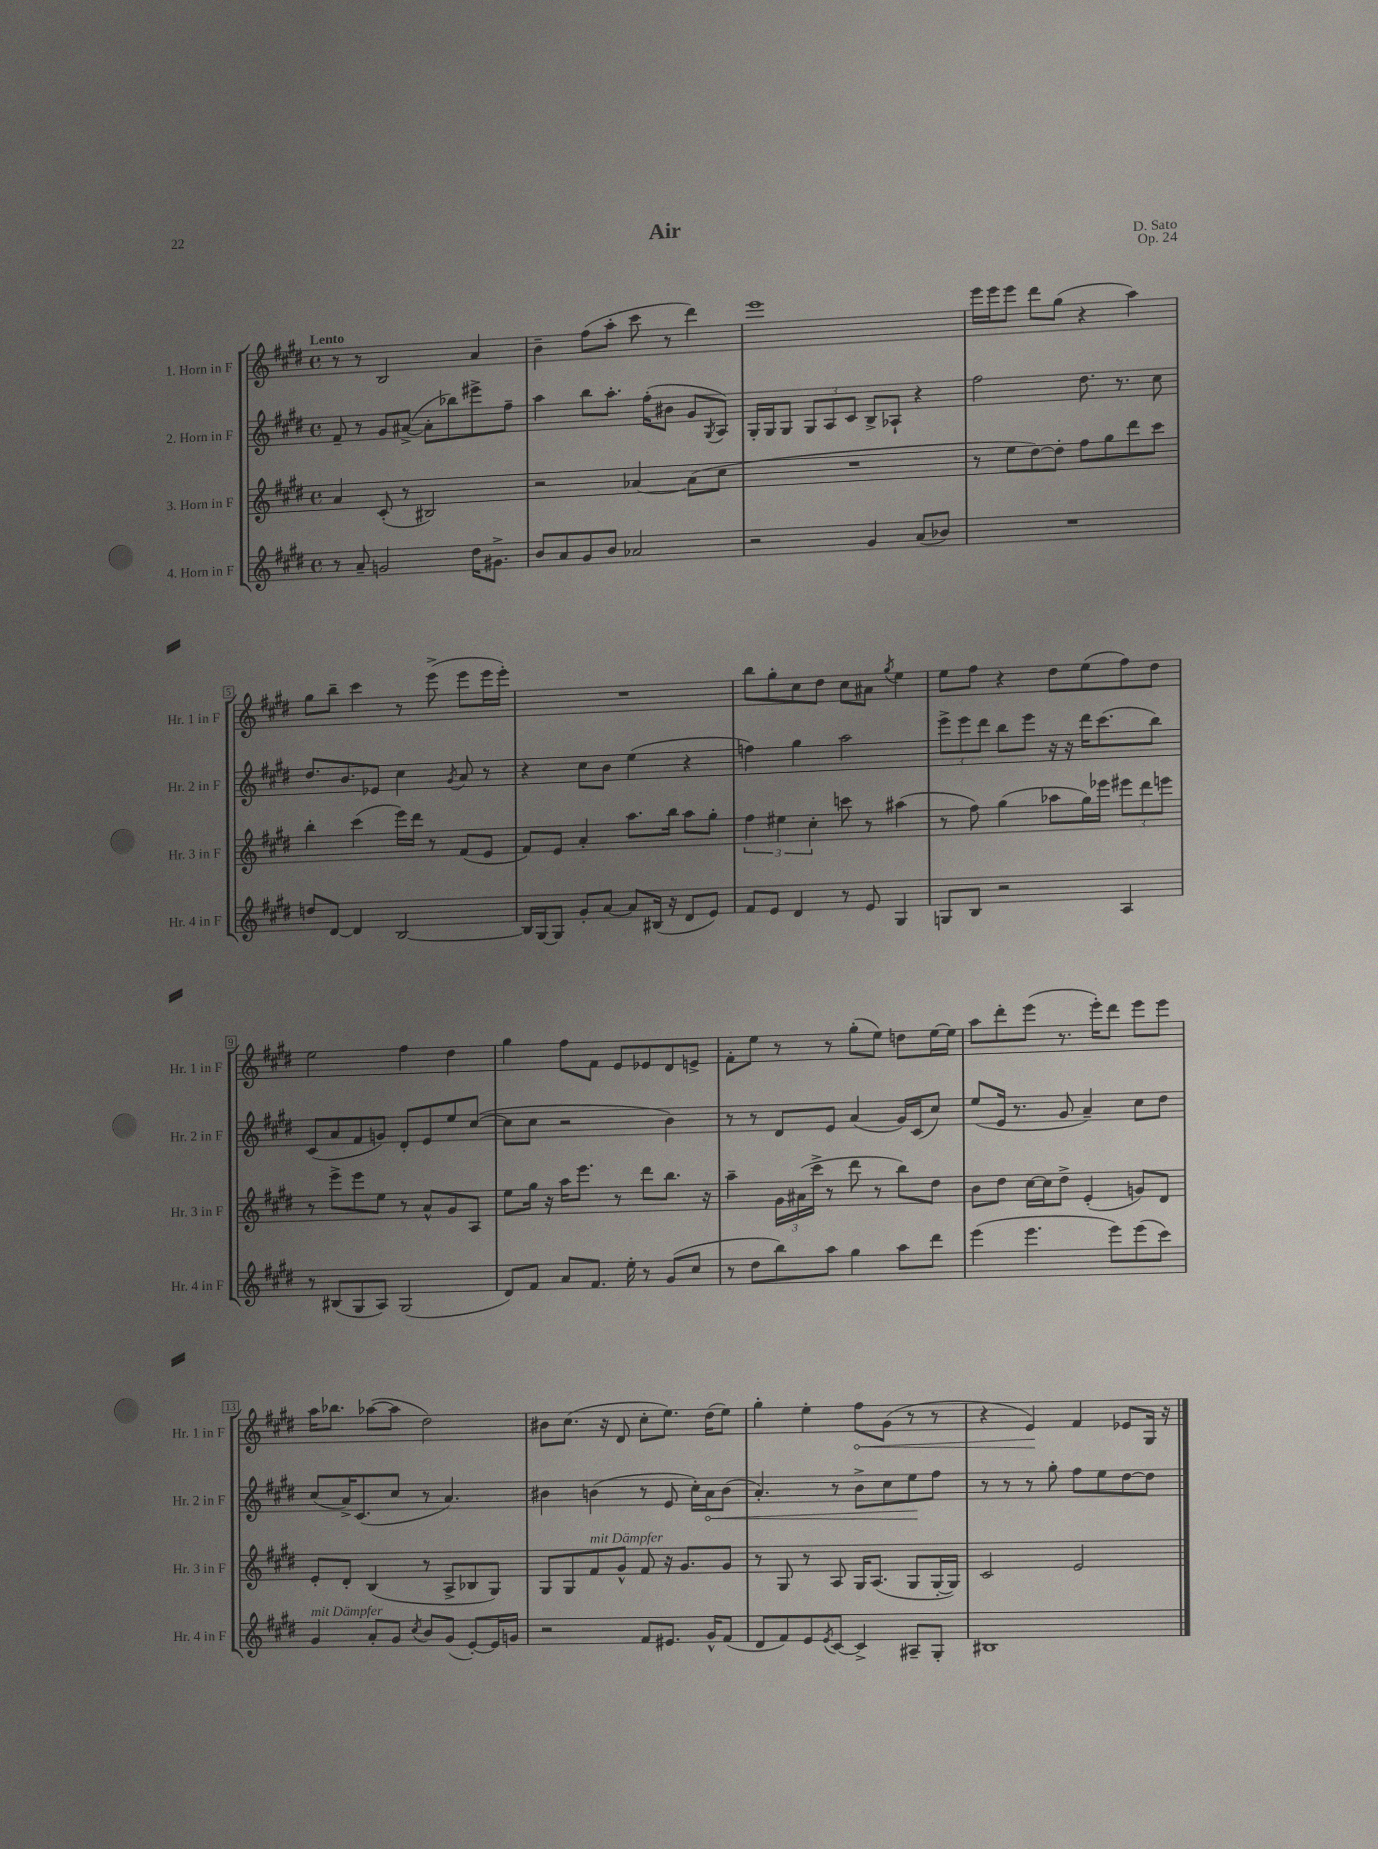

**kern	**kern	**kern	**dynam	**kern	**dynam
*part4	*part3	*part2	*part2	*part1	*part1
*staff4	*staff3	*staff2	*staff2	*staff1	*staff1
*I"4. Horn in F	*I"3. Horn in F	*I"2. Horn in F	*	*I"1. Horn in F	*
*I'Hr. 4 in F	*I'Hr. 3 in F	*I'Hr. 2 in F	*	*I'Hr. 1 in F	*
*clefG2	*clefG2	*clefG2	*	*clefG2	*
*k[f#c#g#d#]	*k[f#c#g#d#]	*k[f#c#g#d#]	*	*k[f#c#g#d#]	*
*M4/4	*M4/4	*M4/4	*	*M4/4	*
*met(c)	*met(c)	*met(c)	*	*met(c)	*
=1	=1	=1	=1	=1	=1
!	!	!	!	!LO:TX:a:B:t=Lento	!
8r	4a/	8f#~/	.	8r	.
8a~/	.	8r	.	8r	.
2gn/	(8c#'/	8g#/L	.	2B/	.
.	8r	([8a#X^/J	.	.	.
.	2B#X/)	8a#'\L]	.	.	.
.	.	8bb-X\)	.	.	.
16dd#\KL	.	8eee#X^\	.	4a/	.
8.g#X^\J	.	.	.	.	.
.	.	8ff#~\J	.	.	.
=2	=2	=2	=2	=2	=2
8b/L	2r	4aa\	.	4b~\	.
8a/	.	.	.	.	.
8g#/	.	8bb\L	.	(8ff#\L	.
8b/J	.	8.aa'\J	.	8aa'\J	.
2a-X/	[4a-X/	.	.	8ccc#\	.
.	.	(16ff#'\KL	.	.	.
.	.	8b#X\J	.	8r	.
.	(8a-\L]	8g#/L	.	4ddd#\)	.
.	.	8qG#/	.	.	.
.	8cc#\J	8A/J)	.	.	.
=3	=3	=3	=3	=3	=3
2r	1r	16G#'/LL	.	1eee	.
.	.	16G#/J	.	.	.
.	.	8G#/J	.	.	.
.	.	12G#/L	.	.	.
.	.	12A/	.	.	.
.	.	12c#/J	.	.	.
4g#/	.	8B^/L	.	.	.
.	.	8A-X`/J	.	.	.
(8a/L	.	4r	.	.	.
8b-X/J)	.	.	.	.	.
=4	=4	=4	=4	=4	=4
1r	8r	2ff#\	.	16eee\LL	.
.	.	.	.	16eee\J	.
.	8ee\L	.	.	8eee\J	.
.	[8dd#\)	.	.	8ddd#\L	.
.	8dd#'\J]	.	.	(8gg#\J	.
.	8ff#\L	8.dd#\	.	4r	.
.	8gg#\	.	.	.	.
.	.	8.r	.	.	.
.	8ddd#\	.	.	4aa\)	.
.	8ccc#\J	8cc#\	.	.	.
!!LO:LB:g=z
=5	=5	=5	=5	=5	=5
8ddn/L	4bb'\	8.dd#/L	.	8gg#\L	.
[8d#/J	.	.	.	8bb~\J	.
.	.	8.b/	.	.	.
4d#/]	(4ccc#\	.	.	4ccc#\	.
.	.	8e-X/J	.	.	.
[2B/	16eee\LL)	4cc#\	.	8r	.
.	16ddd#\JJ	.	.	.	.
.	8r	.	.	(8eee^\	.
.	.	8qg#/	.	.	.
.	(8f#/L	8a/	.	8eee\L	.
.	8e/J	8r	.	16eee\L	.
.	.	.	.	16eee'\JJ)	.
=6	=6	=6	=6	=6	=6
16B/LL]	8f#/L)	4r	.	1r	.
[16G#/J	.	.	.	.	.
8G#/J]	8e/J	.	.	.	.
8g#'/L	4a'/	8cc#\L	.	.	.
[8a/J	.	8b\J	.	.	.
8a/L]	8.aa\L	(4ee\	.	.	.
(16B#X/Jk	.	.	.	.	.
16r	16bb\Jk	.	.	.	.
8d#/L	8aa\L	4r	.	.	.
8e/J)	8gg#'\J	.	.	.	.
=7	=7	=7	=7	=7	=7
8f#/L	6ff#\	4ffn\)	.	8bb\L	.
8e/J	.	.	.	8gg#'\	.
.	6ee#X\	.	.	.	.
4d#/	.	4gg#\	.	8cc#\	.
.	6cc#'\	.	.	.	.
.	.	.	.	8dd#\J	.
8r	8cccn\	2aa\	.	8cc#\L	.
8e/	8r	.	.	8a#X\J	.
.	.	.	.	8qgg#/	.
4G#/	(4aa#X\	.	.	4ee\	.
=8	=8	=8	=8	=8	=8
8Gn/L	8r	12eee^\L	.	8ee\L	.
.	.	12eee\	.	.	.
8B/J	8ff#\)	.	.	8ff#\J	.
.	.	12ddd#\J	.	.	.
2r	(4gg#\	8bb\L	.	4r	.
.	.	8eee\J	.	.	.
.	8aa-X\L	16r	.	8dd#\L	.
.	.	16r	.	.	.
.	16gg#\L)	16ddd#\KL	.	(8ee\	.
.	16eee-X\JJ	(8.ccc#\	.	.	.
4A/	12eee#X\L	.	.	8ff#\)	.
.	12ddd#\	.	.	.	.
.	.	8bb\J)	.	8dd#\J	.
.	12eeen\J	.	.	.	.
!!LO:LB:g=z
=9	=9	=9	=9	=9	=9
8r	8r	(8c#/L	.	2ee\	.
(8B#X/L	8eee^\L	8a/	.	.	.
8G#/	8eee\	8f#/	.	.	.
8A/J)	8ee\J	8gn/J)	.	.	.
(2G#/	8r	8d#'/L	.	4ff#\	.
.	8a^^/L	8e/	.	.	.
.	8g#/	8ee/	.	4dd#\	.
.	8A/J	([8cc#/J	.	.	.
=10	=10	=10	=10	=10	=10
8d#/L)	8ee\L	8cc#\L]	.	4gg#\	.
8f#/J	16gg#\Jk	8cc#\J	.	.	.
.	16r	.	.	.	.
8a/L	16aa\KL	2r	.	8ff#\L	.
.	8.eee\J	.	.	.	.
8.f#/J	.	.	.	8f#\J	.
.	8r	.	.	8e/L	.
16ee'\	.	.	.	.	.
8r	8ddd#\L	.	.	8e-X/	.
(8g#/L	8.bb\J	4b\)	.	8d#/	.
8cc#/J	.	.	.	8en^/J	.
.	16r	.	.	.	.
=11	=11	=11	=11	=11	=11
8r	4aa~\	8r	.	8f#'\L	.
8dd#\L	.	8r	.	8ee\J	.
8bb\)	24g#\LL	8d#/L	.	8r	.
.	(24a#X\	.	.	.	.
.	24ccc#^\JJ	.	.	.	.
8aa\J	8r	8e/J	.	8r	.
4gg#\	8ddd#\	(4a/	.	(8gg#'\L	.
.	8r	.	.	8ee\J)	.
8aa\L	8bb\L)	16g#/LL)	.	8ddn\L	.
.	.	(16c#/J	.	.	.
8ddd#\J	8dd#\J	8cc#/J)	.	[16ee\L	.
.	.	.	.	16ee\JJ]	.
=12	=12	=12	=12	=12	=12
(4eee\	8b\L	(8ee/L	.	8aa\L	.
.	8dd#\J	16e/Jk	.	8ddd#'\	.
.	.	8.r	.	.	.
4.eee\	[16cc#\LL	.	.	(8eee\J	.
.	16cc#\J]	.	.	.	.
.	8dd#^\J	8g#/	.	8.r	.
.	(4e'/	4a~/)	.	.	.
.	.	.	.	16eee'\KL)	.
8eee\L)	.	.	.	8ddd#\J	.
(8eee\	8gn/L)	8cc#\L	.	8eee\L	.
8ccc#\J)	8d#/J	8dd#\J	.	8eee\J	.
!!LO:LB:g=z
=13	=13	=13	=13	=13	=13
!LO:TX:a:i:t=mit Dämpfer	!	!	!	!	!
4g#/	8e'/L	(8cc#/L	.	16aa\KL	.
.	.	.	.	8.bb-X\J	.
.	8d#'/J	16a^/K)	.	.	.
.	.	(8.c#/	.	.	.
8a'/L	(4B/	.	.	([8aa-X\L	.
8g#/J	.	8cc#/J	.	8aa-\J]	.
8qcc#/	.	.	.	.	.
8b/L	8r	8r	.	2dd#\)	.
(8g#/J	8A^/L	4.a/)	.	.	.
[8e'/L)	8B-X/	.	.	.	.
16e/L]	8G#/J)	.	.	.	.
16gn/JJ	.	.	.	.	.
=14	=14	=14	=14	=14	=14
2r	8G#/L	4b#X\	.	8b#X\L	.
.	8G#/	.	.	(8.cc#\J	.
!	!LO:TX:a:i:t=mit Dämpfer	!	!	!	!
.	8f#/	(4bn\	.	.	.
.	.	.	.	16r	.
.	8g#^^/J	.	.	8d#/	.
8f#/L	8f#/	8r	.	8cc#'\L	.
8.e#X/J	16r	8e/	.	8.ee\J)	.
.	8.g#/L	.	.	.	.
.	.	16cc#'\LL)	.	.	.
!	!	!	!LO:HP:b	!	!
16g#^^/KL	.	16a\J	<	(16dd#\KL	.
(8f#/J	8g#/J	(8b\J	.	8ee\J)	.
=15	=15	=15	=15	=15	=15
8d#/L	8r	4.a'/)	.	4gg#'\	.
8f#/)	8G#/	.	.	.	.
8e/	8r	.	.	4ee'\	.
8qe/	.	.	.	.	.
[8c#/J	8A/	8r	.	.	.
!	!	!	!	!	!LO:HP:b
4c#^/]	16G#/KL	8b^\L	.	8ff#\L	<
.	(8.A/J	.	.	.	.
.	.	8cc#\	.	(8g#\J	.
8A#X~/L	8G#/L	8ee\	.	8r	.
8G#'/J	[16G#'/L	8ff#\J	[	8r	.
.	16G#/JJ])	.	.	.	.
=16	=16	=16	=16	=16	=16
1B#X	2c#/	8r	.	4r	.
.	.	8r	.	.	.
.	.	8r	.	4e/)	.
.	.	8gg#'\	.	.	.
.	2e/	8ff#\L	.	4f#/	[
.	.	8ee\	.	.	.
.	.	[8dd#\	.	8e-X/L	.
.	.	8dd#\J]	.	16G#/Jk	.
.	.	.	.	16r	.
==	==	==	==	==	==
*-	*-	*-	*-	*-	*-
